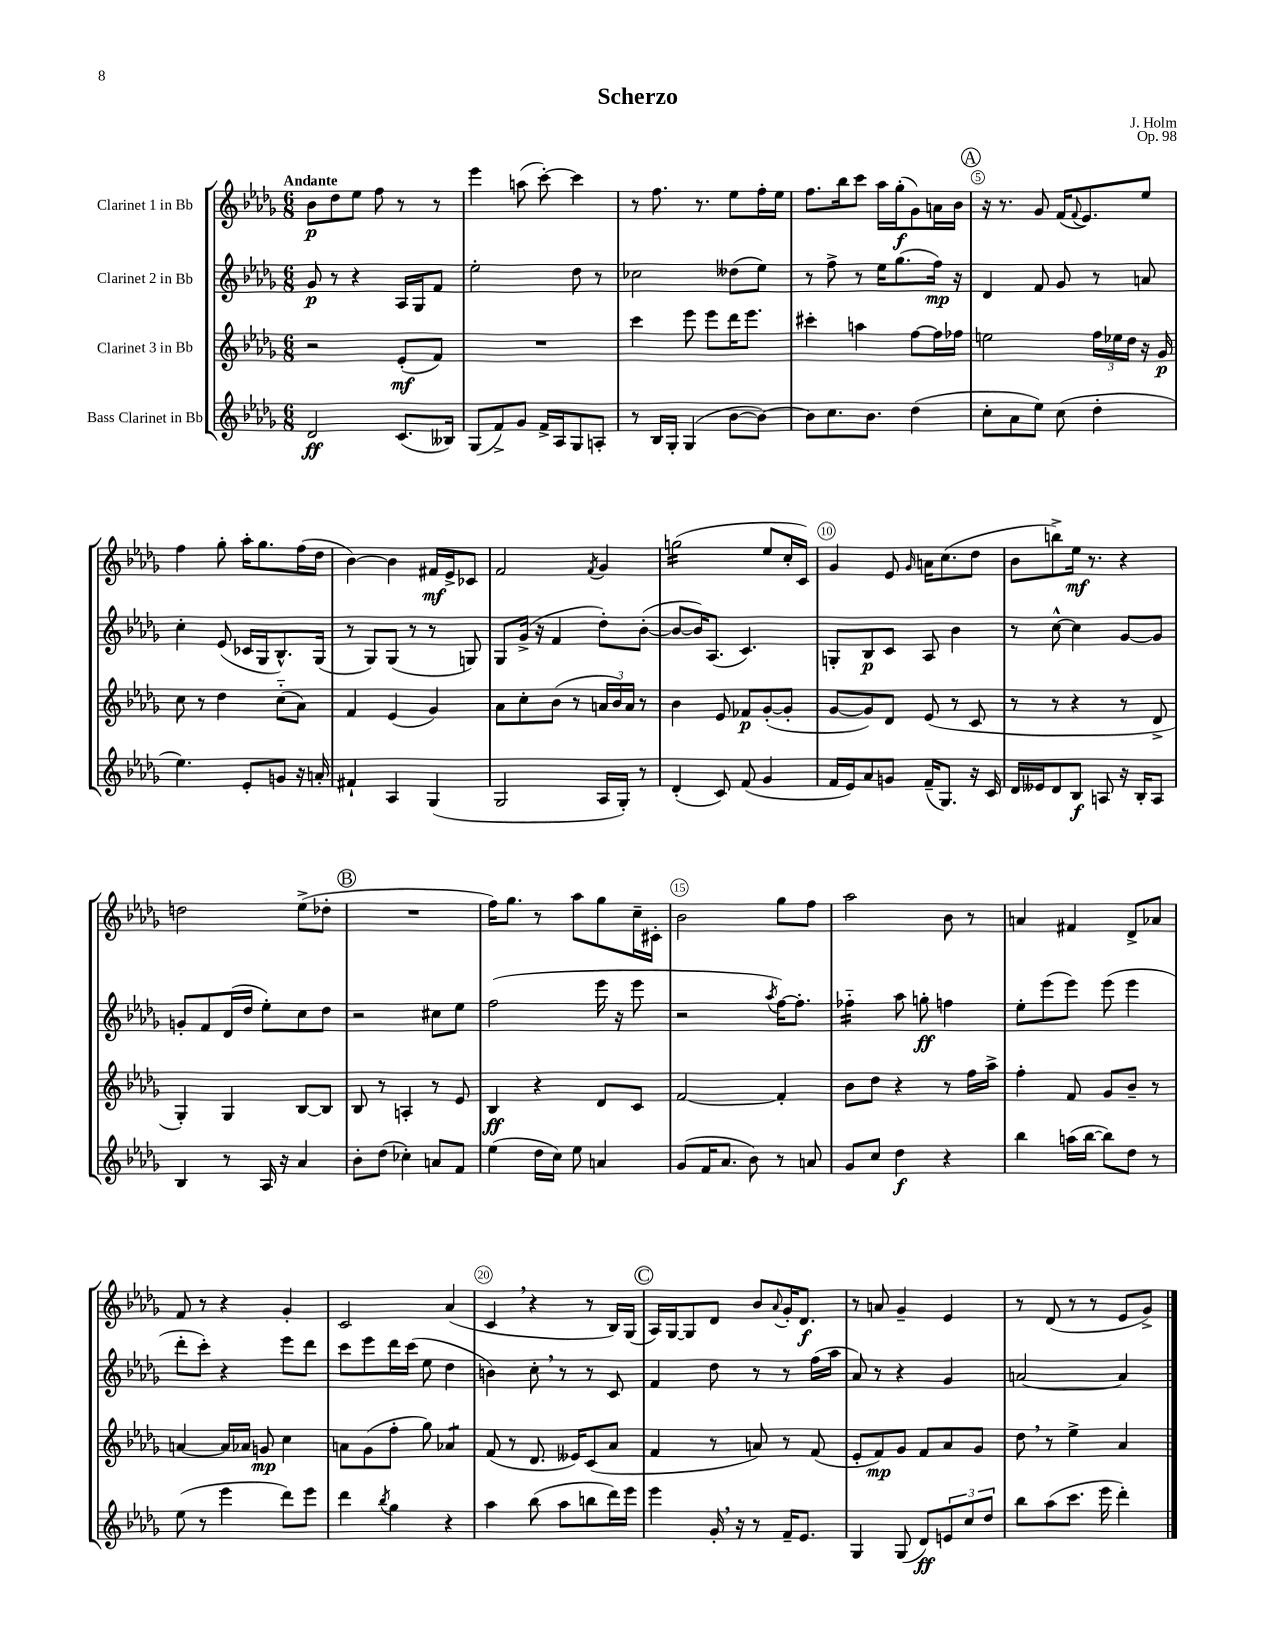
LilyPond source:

\header { title = "Scherzo" composer = "J. Holm" opus = "Op. 98" }
<<
\new StaffGroup <<
\new Staff = "s0" \with { instrumentName = "Clarinet 1 in Bb" } {
    \clef treble \key des \major \numericTimeSignature \time 6/8 \tempo "Andante"
    bes'8\p des''8 ees''8 f''8 r8 r8 |
    ees'''4 a''8( c'''8~-.) c'''4 |
    r8 f''8. r8. ees''8 f''16-. ees''16 |
    f''8. bes''16 c'''8 aes''16 ges''16-.\f( ges'8) a'16 bes'16 |
    \mark \markup { \circle "A" } r16 r8. ges'8 f'16( \appoggiatura { f'8 } ees'8.) ees''8 |
    f''4 ges''8-. aes''16-. ges''8. f''16( des''16 |
    bes'4~) bes'4 fis'16\mf ees'16-> ces'8 |
    f'2 \acciaccatura { f'8 } ges'4 |
    g''2:16( ees''8 c''16-. c'16) |
    ges'4 ees'8 \grace { ges'16 } a'16 c''8.( des''8 |
    bes'8 b''8->) ees''16\mf r8. r4 |
    d''2 ees''8->( des''8-. |
    \mark \markup { \circle "B" } R2. |
    f''16) ges''8. r8 aes''8 ges''8 c''16-- cis'16-. |
    bes'2 ges''8 f''8 |
    aes''2 bes'8 r8 |
    a'4 fis'4 des'8-> aes'8 |
    f'8 r8 r4 ges'4-. |
    c'2 aes'4( |
    c'4 \breathe r4 r8 bes16) ges16( |
    \mark \markup { \circle "C" } aes16) ges16~ ges8 des'8 bes'8 \appoggiatura { aes'8 } ges'16-. des'8.\f |
    r8 a'8 ges'4-- ees'4 |
    r8 des'8( r8 r8 ees'8 ges'8->) \bar "|." |
}
\new Staff = "s1" \with { instrumentName = "Clarinet 2 in Bb" } {
    \clef treble \key des \major \numericTimeSignature \time 6/8
    ges'8\p r8 r4 aes16 ges16 f'8 |
    ees''2-. des''8 r8 |
    ces''2 deses''8( ees''8) |
    r8 f''8-> r8 ees''16 ges''8.( f''16\mp) r16 |
    \mark \markup { \circle "A" } des'4 f'8 ges'8 r8 a'8 |
    c''4-. ees'8( ces'16 ges16 bes8.-^) ges16( |
    r8 ges8) ges8( r8 r8 g8) |
    ges8 ges'16->( r16 f'4 des''8-.) bes'8~-.( |
    bes'8~ bes'16) aes8.( c'4.) |
    g8-. bes8\p c'8 aes8 bes'4 |
    r8 c''8~-^ c''4 ges'8~ ges'8 |
    g'8-. f'8 des'16( des''16 ees''8-.) c''8 des''8 |
    \mark \markup { \circle "B" } r2 cis''8 ees''8 |
    f''2( ees'''16 r16 ees'''8 |
    r2 \acciaccatura { aes''8 } f''16~) f''8.-. |
    fes''4:16-_ aes''8 g''8-.\ff f''4 |
    ees''8-. ees'''8( ees'''8) ees'''8( ees'''4 |
    des'''8-. c'''8-.) r4 ees'''8 des'''8 |
    c'''8 ees'''8 des'''16 c'''16( ees''8 des''4 |
    b'4) c''8-. \breathe r8 r8 c'8 |
    \mark \markup { \circle "C" } f'4 des''8 r8 r8 f''16( aes''16 |
    aes'8) r8 r4 ges'4 |
    a'2~ a'4 \bar "|." |
}
\new Staff = "s2" \with { instrumentName = "Clarinet 3 in Bb" } {
    \clef treble \key des \major \numericTimeSignature \time 6/8
    r2 ees'8-.\mf( f'8) |
    R2. |
    c'''4 ees'''8 ees'''8 des'''16 ees'''8. |
    cis'''4-. a''4 f''8~ f''16 fes''16 |
    \mark \markup { \circle "A" } e''2 \tuplet 3/2 { f''16 ees''16 des''16 } r16 ges'16\p |
    c''8 r8 des''4 c''8-_( aes'8) |
    f'4 ees'4( ges'4) |
    aes'8 c''8-. bes'8( r8 \tuplet 3/2 { a'16 bes'16) a'16 } r8 |
    bes'4 ees'8 fes'8\p ges'8~-.( ges'8-. |
    ges'8~ ges'8) des'8 ees'8( r8 c'8 |
    r8 r8 r4 r8 des'8-> |
    ges4-.) ges4 bes8~ bes8 |
    \mark \markup { \circle "B" } bes8 r8 a4-. r8 ees'8 |
    bes4\ff r4 des'8 c'8 |
    f'2~ f'4-. |
    bes'8 des''8 r4 r8 f''16 aes''16-> |
    f''4-. f'8 ges'8 bes'8-- r8 |
    a'4~ a'16 aes'16 g'8\mp c''4 |
    a'8 ges'8( f''8-. ges''8) aes'4:8 |
    f'8( r8 des'8. eeses'16) c'8( aes'8 |
    \mark \markup { \circle "C" } f'4 r8 a'8) r8 f'8( |
    ees'8-. f'8\mp) ges'8 f'8 aes'8 ges'8 |
    des''8 \breathe r8 ees''4-> aes'4 \bar "|." |
}
\new Staff = "s3" \with { instrumentName = "Bass Clarinet in Bb" } {
    \clef treble \key des \major \numericTimeSignature \time 6/8
    des'2\ff c'8.( beses16) |
    ges8( f'8->) ges'8 f'16-> aes16 ges8 a8-. |
    r8 bes16 ges16-. ges4( bes'8~ bes'8~) |
    bes'8 c''8. bes'8. des''4( |
    \mark \markup { \circle "A" } c''8-. aes'8 ees''8) c''8( des''4-. |
    ees''4.) ees'8-. g'8 r16 a'16-. |
    fis'4-! aes4 ges4( |
    ges2 aes16 ges16-.) r8 |
    des'4-.( c'8) f'8( ges'4 |
    f'16 ees'16) aes'8 g'8 f'16--( ges8.) r16 c'16 |
    des'16 eeses'16 des'8 bes8\f a8 r16 bes16-. a8 |
    bes4 r8 aes16 r16 aes'4 |
    \mark \markup { \circle "B" } bes'8-. des''8( ces''4-.) a'8 f'8 |
    ees''4( des''16 c''16) ees''8 a'4 |
    ges'8( f'16 aes'8. bes'8) r8 a'8 |
    ges'8 c''8 des''4\f r4 |
    bes''4 a''16( bes''16~ bes''8) des''8 r8 |
    ees''8( r8 ees'''4 des'''8) ees'''8 |
    des'''4 \acciaccatura { bes''8 } ges''4 r4 |
    aes''4 bes''8( aes''8 b''8 des'''16) ees'''16 |
    \mark \markup { \circle "C" } ees'''4 ges'16-. \breathe r16 r8 f'16-- ees'8. |
    ges4 ges8( des'8\ff) \tuplet 3/2 { e'8 c''8 des''8 } |
    bes''8 aes''8( c'''8. ees'''16 des'''4-.) \bar "|." |
}
>>
>>
\layout { \context { \Score \override BarNumber.break-visibility = ##(#f #t #t) barNumberVisibility = #(every-nth-bar-number-visible 5) \override BarNumber.stencil = #(make-stencil-circler 0.1 0.3 ly:text-interface::print) } }
